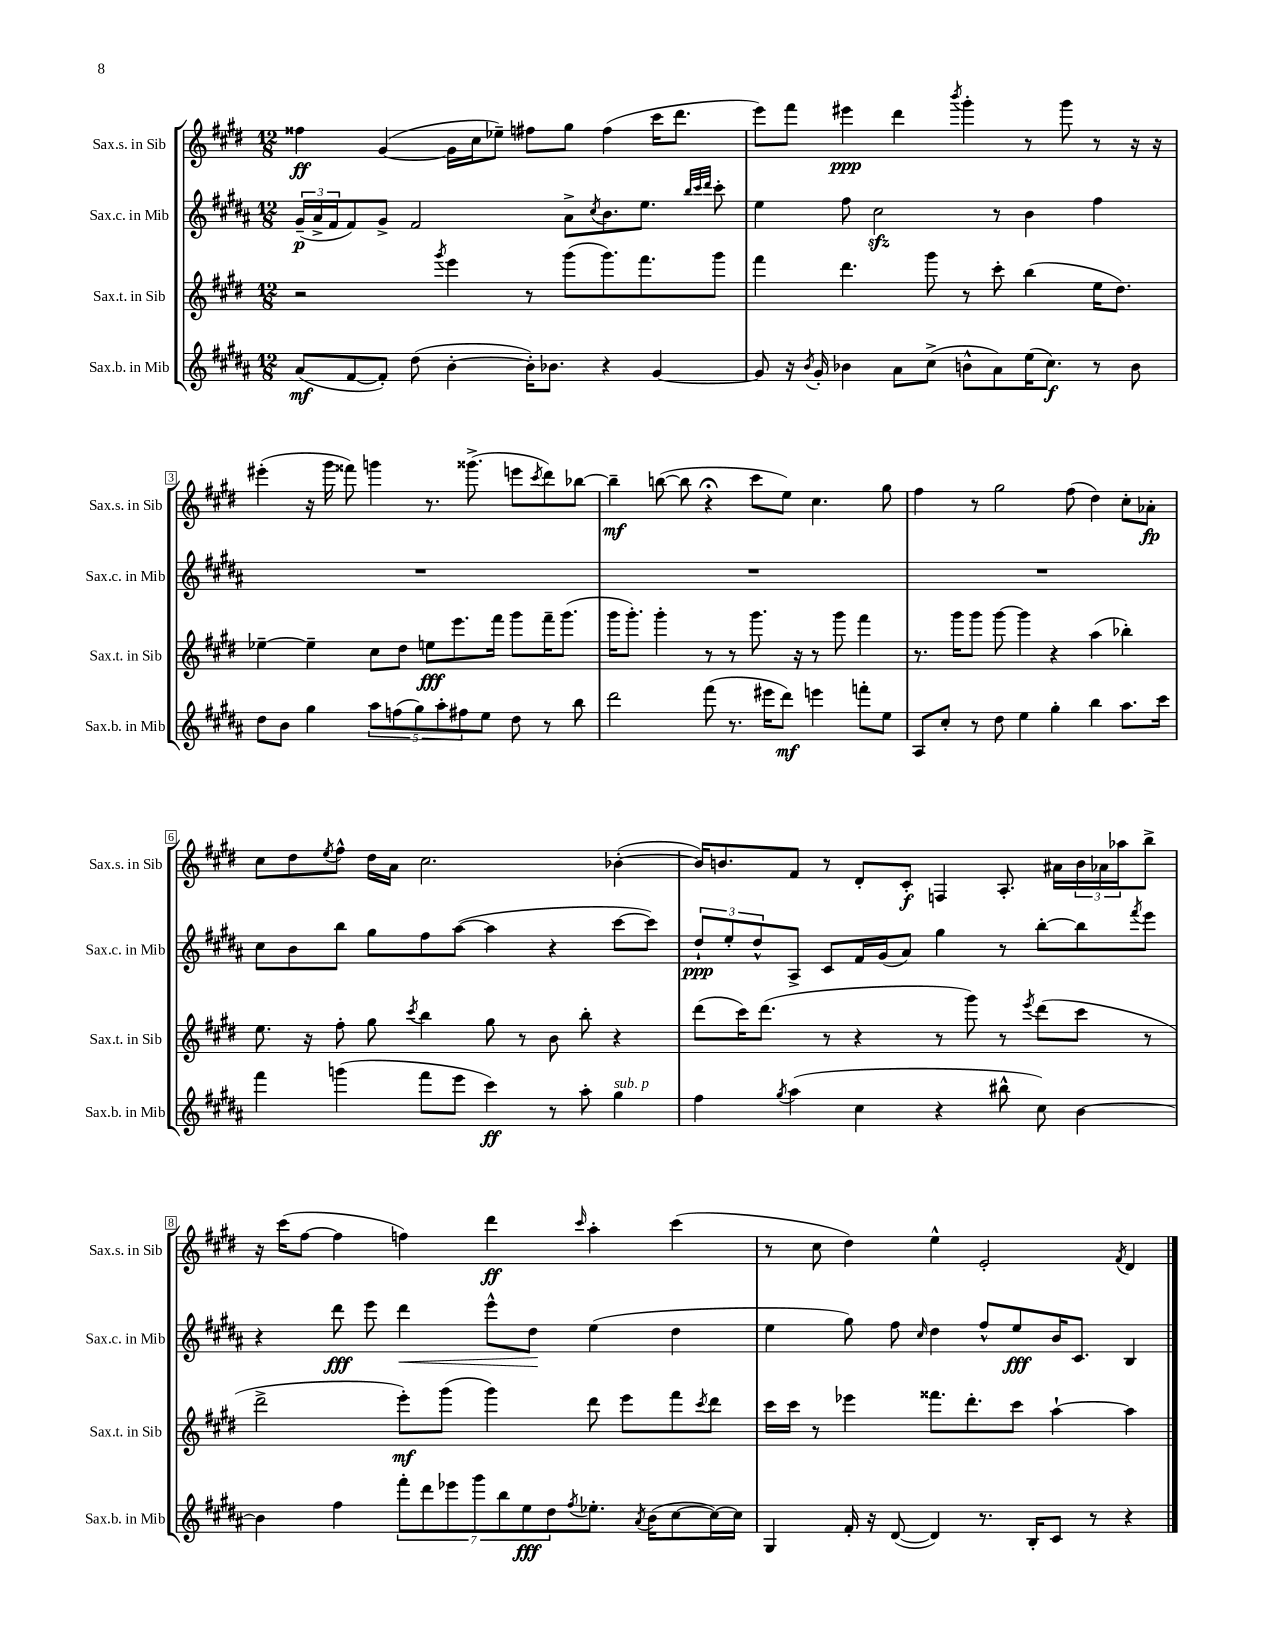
<<
\new StaffGroup <<
\new Staff = "s0" \with { instrumentName = "Sax.s. in Sib" shortInstrumentName = "Sax.s. in Sib" } {
    \clef treble \key e \major \numericTimeSignature \time 12/8
    fisis''4\ff gis'4~( gis'16 cis''16 ees''8--) fis''8 gis''8 fis''4( cis'''16 dis'''8. |
    e'''8) fis'''8 eis'''4\ppp dis'''4 \acciaccatura { b'''8 } gis'''4-. r8 gis'''8 r8 r16 r16 |
    eis'''4-.( r16 gis'''16 fisis'''8) g'''4 r8. gisis'''8.->( e'''8 \acciaccatura { cis'''8 } dis'''8) bes''8~ |
    bes''4--\mf b''8~( b''8 r4\fermata cis'''8 e''8) cis''4. gis''8 |
    fis''4 r8 gis''2 fis''8( dis''4) cis''8-. aes'8-.\fp |
    cis''8 dis''8 \acciaccatura { e''8 } fis''8-^ dis''16 a'16 cis''2. bes'4~-.( |
    bes'16) b'8. fis'8 r8 dis'8-. cis'8-.\f f4 a8.-. ais'16 \tuplet 3/2 { b'16 aes'16 aes''16 } b''8-> |
    r16 cis'''16( fis''8~ fis''4 f''4) dis'''4\ff \grace { cis'''16 } a''4-. cis'''4( |
    r8 cis''8 dis''4) e''4-^ e'2-. \acciaccatura { fis'8 } dis'4 \bar "|." |
}
\new Staff = "s1" \with { instrumentName = "Sax.c. in Mib" shortInstrumentName = "Sax.c. in Mib" } {
    \clef treble \key b \major \numericTimeSignature \time 12/8
    \tuplet 3/2 { gis'16--\p( ais'16-> fis'16 } fis'8) gis'8-> fis'2 ais'8-> \acciaccatura { cis''8 } b'8. e''8. \grace { b''32 cis'''32 dis'''32 } cis'''8-. |
    e''4 fis''8 cis''2\sfz r8 b'4 fis''4 |
    R1. |
    R1. |
    R1. |
    cis''8 b'8 b''8 gis''8 fis''8 ais''8~( ais''4 r4 cis'''8~ cis'''8) |
    \tuplet 3/2 { dis''8-!\ppp e''8-. dis''8-^ } ais8-> cis'8 fis'16 gis'16( ais'8) gis''4 r8 b''8~-. b''8 \acciaccatura { fis'''8 } e'''8 |
    r4 dis'''8\fff e'''8 dis'''4\< e'''8-^ dis''8\! e''4( dis''4 |
    e''4 gis''8) fis''8 \grace { cis''16 } dis''4 fis''8-^ e''8\fff b'16 cis'8. b4 \bar "|." |
}
\new Staff = "s2" \with { instrumentName = "Sax.t. in Sib" shortInstrumentName = "Sax.t. in Sib" } {
    \clef treble \key e \major \numericTimeSignature \time 12/8
    r2 \acciaccatura { gis'''8 } e'''4 r8 gis'''8( gis'''8.) fis'''8. gis'''8 |
    fis'''4 dis'''4. gis'''8 r8 cis'''8-. b''4( e''16 dis''8.) |
    ees''4~-- ees''4-- cis''8 dis''8 e''8\fff e'''8. fis'''16 gis'''8 fis'''16-- gis'''8.( |
    gis'''16 gis'''8.-.) gis'''4-. r8 r8 gis'''8. r16 r8 gis'''8 fis'''4 |
    r8. gis'''16 gis'''8 gis'''8~ gis'''4 r4 a''4( bes''4-.) |
    e''8. r16 fis''8-. gis''8 \acciaccatura { cis'''8 } b''4 gis''8 r8 b'8 b''8-. r4 |
    dis'''8( cis'''16) dis'''8.( r8 r4 r8 gis'''8) r8 \acciaccatura { e'''8 } dis'''8( cis'''8 r8 |
    dis'''2-> e'''8-.\mf) gis'''8( gis'''4) dis'''8 e'''8 fis'''8 \acciaccatura { cis'''8 } dis'''8 |
    cis'''16 cis'''16 r8 ees'''4 fisis'''8. dis'''8.-. cis'''8 a''4~-! a''4 \bar "|." |
}
\new Staff = "s3" \with { instrumentName = "Sax.b. in Mib" shortInstrumentName = "Sax.b. in Mib" } {
    \clef treble \key b \major \numericTimeSignature \time 12/8
    ais'8\mf( fis'8~ fis'8-.) dis''8( b'4~-. b'16-.) bes'8. r4 gis'4~ |
    gis'8 r16 \acciaccatura { b'8 } gis'16-. bes'4 ais'8 cis''8->( b'8-^ ais'8) e''16( cis''8.\f) r8 b'8 |
    dis''8 b'8 gis''4 \tuplet 5/4 { ais''8 f''8( gis''8) ais''8-. fis''8 } e''8 dis''8 r8 b''8 |
    dis'''2 fis'''8( r8. eis'''16 dis'''8\mf) e'''4 f'''8-. e''8 |
    ais8 cis''8-. r8 dis''8 e''4 gis''4-. b''4 ais''8. cis'''16 |
    fis'''4 g'''4( fis'''8 e'''8 cis'''4\ff) r8 ais''8-. gis''4^\markup { \italic "sub. p" } |
    fis''4 \acciaccatura { gis''8 } ais''4( cis''4 r4 bis''8-^ cis''8) b'4~ |
    b'4 fis''4 \tuplet 7/4 { fis'''8-. dis'''8 ees'''8 gis'''8 b''8 e''8\fff dis''8 } \acciaccatura { fis''8 } ees''8.-. \acciaccatura { ais'8 } b'16( cis''8~ cis''16~) cis''16 |
    gis4 fis'16-. r16 dis'8~( dis'4) r8. b16-. cis'8 r8 r4 \bar "|." |
}
>>
>>
\layout { \context { \Score \override BarNumber.stencil = #(make-stencil-boxer 0.1 0.3 ly:text-interface::print) } }
